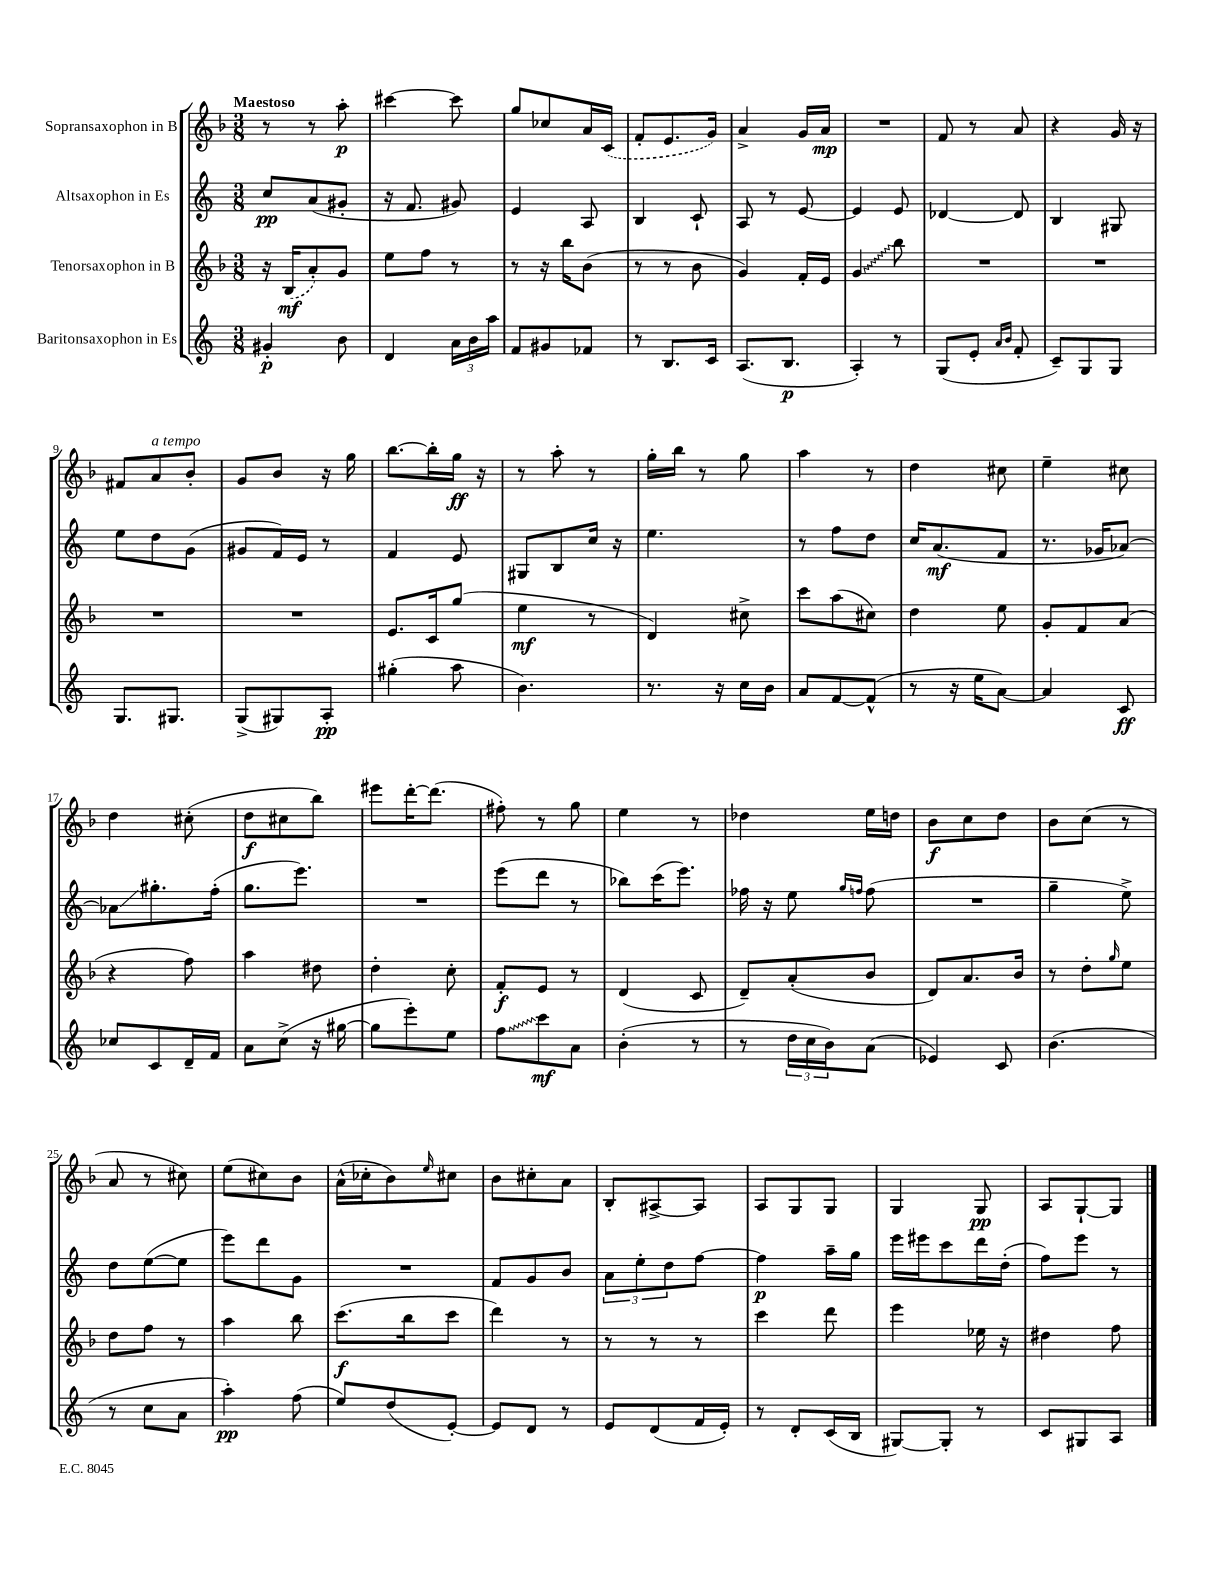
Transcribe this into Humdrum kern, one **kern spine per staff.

**kern	**kern	**kern	**kern
*staff4	*staff3	*staff2	*staff1
*clefG2	*clefG2	*clefG2	*clefG2
*k[]	*k[b-]	*k[]	*k[b-]
*M3/8	*M3/8	*M3/8	*M3/8
4g#'/	16r	8cc/L	8r
.	(16B-/LK	.	.
.	8a'/)	(8a/	8r
8b\	8g/J	8g#'/J	8aa'\
=	=	=	=
4d/	8ee\L	16r	[4ccc#\
.	.	8.f/	.
.	8ff\J	.	.
24a\LL	8r	8g#/)	8ccc#\]
24b\	.	.	.
24aa\JJ	.	.	.
=	=	=	=
8f/L	8r	4e/	8gg/L
8g#/	16r	.	8cc-/
.	16bb-\LK	.	.
8f-/J	(8b-\J	8A/	16a/L
.	.	.	(16c/JJ
=	=	=	=
8r	8r	4B/	8f'/L
8.B/L	8r	.	8.e/
.	8b-\	8c`/	.
16c/Jk	.	.	16g/Jk)
=	=	=	=
(8.A/L	4g/)	8A/	4a^/
.	.	8r	.
8.B/J	.	.	.
.	16f'/LL	[8e/	16g/LL
.	16e/JJ	.	16a/JJ
=	=	=	=
4A'/)	4g/	4e/]	4.r
8r	8bb-\	8e/	.
=	=	=	=
(8G/L	4.r	[4d-/	8f/
8e'/J	.	.	8r
16qqa/LL	.	.	.
16qqb/JJ	.	.	.
8f'/	.	8d-/]	8a/
=	=	=	=
8c~/L)	4.r	4B/	4r
8G/	.	.	.
8G/J	.	8G#/	16g/
.	.	.	16r
=	=	=	=
8.G/L	4.r	8ee\L	8f#/L
.	.	8dd\	8a/
8.G#/J	.	.	.
.	.	(8g\J	8b-'/J
=	=	=	=
(8G^/L	4.r	8g#/L	8g/L
8G#/)	.	16f/L)	8b-/J
.	.	16e/JJ	.
8A'/J	.	8r	16r
.	.	.	16gg\
=	=	=	=
(4gg#'\	8.e/L	4f/	[8.bb-\L
.	16c/k	.	16bb-'\]L
8aa\	(8gg/J	8e/	16gg\JJ
.	.	.	16r
=	=	=	=
4.b\)	4ee\	8G#/L	8r
.	.	8B/	8aa'\
.	8r	16cc/Jk	8r
.	.	16r	.
=	=	=	=
8.r	4d/)	4.ee\	16gg'\LL
.	.	.	16bb-\JJ
.	.	.	8r
16r	.	.	.
16cc\LL	8cc#^\	.	8gg\
16b\JJ	.	.	.
=	=	=	=
8a/L	8ccc\L	8r	4aa\
[8f/	(8aa\	8ff\L	.
(8f^^/]J	8cc#\J)	8dd\J	8r
=	=	=	=
8r	4dd\	16cc/LK	4dd\
.	.	(8.a/	.
16r	.	.	.
16ee\LK	.	.	.
[8a\J)	8ee\	8f/J	8cc#\
=	=	=	=
4a/]	8g'/L	8.r	4ee~\
.	8f/	.	.
.	.	16g-/LK	.
8c/	(8a/J	[8a-/J)	8cc#\
=	=	=	=
8cc-/L	4r	8a-\]L	4dd\
8c/	.	8.gg#'\	.
16d~/L	8ff\)	.	(8cc#'\
16f/JJ	.	(16ff'\Jk	.
=	=	=	=
8a\L	4aa\	8.gg\L	8dd\L
(8cc^\J	.	.	8cc#\
.	.	8.eee\J)	.
16r	8dd#\	.	8bb-\J)
[16gg#\	.	.	.
=	=	=	=
8gg#\]L	4dd'\	4.r	8eee#\L
8eee'\)	.	.	[16ddd'\K
.	.	.	(8.ddd\]J
8ee\J	8cc'\	.	.
=	=	=	=
8ff\L	8f'/L	(8eee\L	8ff#'\)
8ccc\	8e/J	8ddd\J	8r
8a\J	8r	8r	8gg\
=	=	=	=
(4b'\	(4d/	8bb-\L)	4ee\
.	.	(16ccc\K	.
.	.	8.eee\J)	.
8r	8c/	.	8r
=	=	=	=
8r	8d~/L)	16ff-\	4dd-\
.	.	16r	.
24dd\LL	(8a'/	8ee\	.
24cc\	.	.	.
24b\J)	.	.	.
.	.	16qqgg/LL	.
.	.	16qqff/JJ	.
(8a\J	8b-/J	(8ff\	16ee\LL
.	.	.	16dd\JJ
=	=	=	=
4e-/)	8d/L)	4.r	8b-\L
.	8.a/	.	8cc\
8c/	.	.	8dd\J
.	16b-/Jk	.	.
=	=	=	=
(4.b\	8r	4gg~\	8b-\L
.	8dd'\L	.	(8cc\J
.	16qqgg/	.	.
.	8ee\J	8ee^\)	8r
=	=	=	=
8r	8dd\L	8dd\L	8a/
8cc\L	8ff\J	([8ee\	8r
8a\J	8r	8ee\]J	8cc#\)
=	=	=	=
4aa'\)	4aa\	8eee\L)	(8ee\L
.	.	8ddd\	8cc#\)
(8ff\	8bb-\	8g\J	8b-\J
=	=	=	=
8ee/L)	(8.ccc\L	4.r	(16a^^\LL
.	.	.	16cc-'\J
(8dd/	.	.	8b-\)
.	16bb-\k	.	.
.	.	.	16qqee/
[8e'/J)	8ccc\J	.	8cc#\J
=	=	=	=
8e/]L	4ddd\)	8f/L	8b-\L
8d/J	.	8g/	8cc#'\
8r	8r	8b/J	8a\J
=	=	=	=
8e/L	8r	12a\L	8B-'/L
.	.	12ee'\	.
(8d/	8r	.	[8A#^/
.	.	12dd\	.
16f/L	8r	[8ff\J	8A#/]J
16e'/JJ)	.	.	.
=	=	=	=
8r	4ccc\	4ff\]	8A/L
8d'/L	.	.	8G/
(16c/L	8ddd\	16aa~\LL	8G/J
16B/JJ	.	16gg\JJ	.
=	=	=	=
[8G#/L)	4eee\	16eee\LL	4G/
.	.	16eee#\J	.
8G#'/]J	.	8ccc\	.
8r	16ee-\	16ddd\L	8G/
.	16r	(16dd'\JJ	.
=	=	=	=
8c/L	4dd#\	8ff\L)	8A/L
8G#/	.	8eee\J	[8G`/
8A/J	8ff\	8r	8G/]J
==	==	==	==
*-	*-	*-	*-
